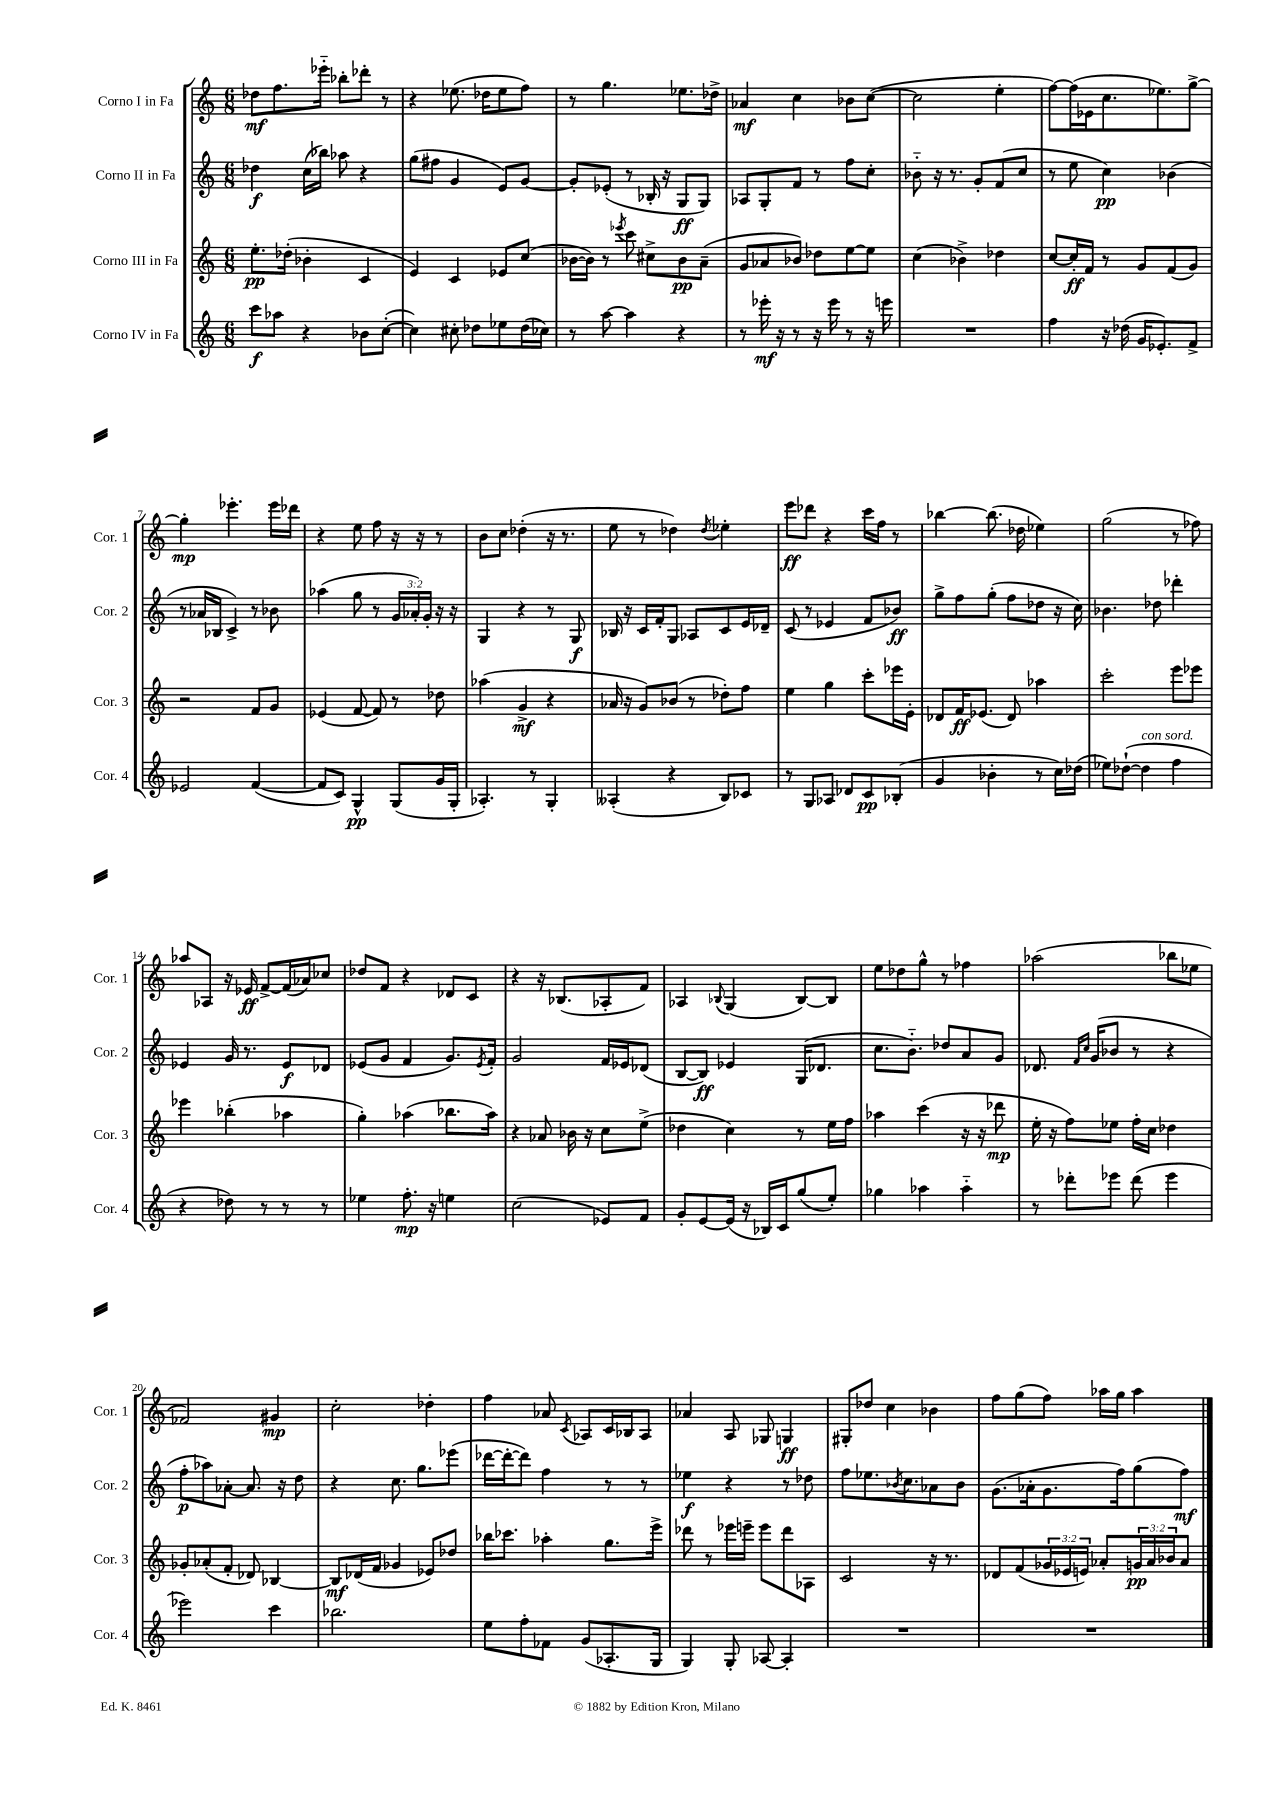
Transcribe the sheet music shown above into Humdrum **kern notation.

**kern	**dynam	**kern	**dynam	**kern	**dynam	**kern	**dynam
*part4	*part4	*part3	*part3	*part2	*part2	*part1	*part1
*staff4	*staff4	*staff3	*staff3	*staff2	*staff2	*staff1	*staff1
*I"Corno IV in Fa	*	*I"Corno III in Fa	*	*I"Corno II in Fa	*	*I"Corno I in Fa	*
*I'Cor. 4	*	*I'Cor. 3	*	*I'Cor. 2	*	*I'Cor. 1	*
*clefG2	*	*clefG2	*	*clefG2	*	*clefG2	*
*k[]	*	*k[]	*	*k[]	*	*k[]	*
*M6/8	*	*M6/8	*	*M6/8	*	*M6/8	*
=1	=1	=1	=1	=1	=1	=1	=1
8ccc\L	f	8.ee'\L	pp	4dd-X\	f	8dd-X\L	mf
8aa-X\J	.	.	.	.	.	8.ff\	.
.	.	(16dd-X'\Jk	.	.	.	.	.
4r	.	4b-X'\	.	(16cc\LL	.	.	.
.	.	.	.	16bb-X\JJ)	.	16eee-X\Jk	.
.	.	.	.	8aa-X\	.	8bb-X'\L	.
8b-X\L	.	4c/	.	4r	.	8ddd-X'\J	.
([8cc'\J	.	.	.	.	.	8r	.
=2	=2	=2	=2	=2	=2	=2	=2
4cc\])	.	4e/)	.	(8gg\L	.	4r	.
.	.	.	.	8ff#X\J	.	.	.
8cc#X'\	.	4c/	.	4g/	.	(8.ee-X\	.
8dd-X\L	.	.	.	.	.	.	.
.	.	.	.	.	.	16dd-X\KL	.
8ee-X\	.	8e-X/L	.	8e/L)	.	8ee-\	.
(16dd-\L	.	(8cc/J	.	[8g/J	.	8ff\J)	.
16cc-X\JJ)	.	.	.	.	.	.	.
=3	=3	=3	=3	=3	=3	=3	=3
8r	.	[16b-X\LL	.	8g'/L]	.	8r	.
.	.	16b-\JJ])	.	.	.	.	.
[8aa\	.	8r	.	(8e-X'/J	.	4.gg\	.
.	.	8qeee-X/	.	.	.	.	.
4aa\]	.	8ccc\	.	8r	.	.	.
.	.	8cc#X^\L	.	16B-X'/	.	.	.
.	.	.	.	16r	.	.	.
4r	.	8b-\	pp	8G/L	ff	8.ee-X\L	.
.	.	(8a~\J	.	8G/J)	.	.	.
.	.	.	.	.	.	16dd-X^\Jk	.
=4	=4	=4	=4	=4	=4	=4	=4
8r	.	8g/L	.	8A-X/L	.	4a-X/	mf
16eee-X'\	mf	8a-X/	.	8G'/	.	.	.
16r	.	.	.	.	.	.	.
8r	.	8b-X/J)	.	8f/J	.	4cc\	.
16r	.	8dd-X\L	.	8r	.	.	.
16eee-\	.	.	.	.	.	.	.
8r	.	[8ee\	.	8ff\L	.	8b-X\L	.
16r	.	8ee\J]	.	8cc'\J	.	([8cc\J	.
16eeen\	.	.	.	.	.	.	.
=5	=5	=5	=5	=5	=5	=5	=5
2.r	.	(4cc\	.	8b-X\	.	2cc\]	.
.	.	.	.	16r	.	.	.
.	.	.	.	8.r	.	.	.
.	.	4b-X^\)	.	.	.	.	.
.	.	.	.	8g'/L	.	.	.
.	.	4dd-X\	.	(8f/	.	4ee'\	.
.	.	.	.	8cc/J	.	.	.
=6	=6	=6	=6	=6	=6	=6	=6
4ff\	.	[8cc/L	.	8r	.	[8ff\L)	.
.	.	16cc'/L]	ff	8ee\	.	(16ff\L]	.
.	.	16f/JJ	.	.	.	16e-X\J	.
16r	.	8r	.	4cc\)	pp	8.cc\	.
(16dd-X\	.	.	.	.	.	.	.
16g/KL	.	8g/L	.	.	.	.	.
8.e-X'/)	.	.	.	.	.	8.ee-X\)	.
.	.	(8f/	.	(4b-X\	.	.	.
8f^/J	.	8g/J)	.	.	.	[8gg^\J	.
!!LO:LB:g=z
=7	=7	=7	=7	=7	=7	=7	=7
2e-X/	.	2r	.	8r	.	4gg'\]	mp
.	.	.	.	16a-X/LL	.	.	.
.	.	.	.	16B-X/JJ	.	.	.
.	.	.	.	4c^/)	.	4.eee-X'\	.
([4f/	.	8f/L	.	8r	.	.	.
.	.	8g/J	.	8b-X\	.	16eee-\LL	.
.	.	.	.	.	.	16ddd-X\JJ	.
=8	=8	=8	=8	=8	=8	=8	=8
8f/L]	.	(4e-X/	.	(4aa-X\	.	4r	.
8c/J)	.	.	.	.	.	.	.
4G^^/	pp	[8f/	.	8gg\	.	8ee\	.
.	.	8f/])	.	8r	.	8ff\	.
(8G/L	.	8r	.	24g/LL	.	16r	.
.	.	.	.	24a-X'/)	.	.	.
.	.	.	.	.	.	16r	.
.	.	.	.	24g'/JJ	.	.	.
16g/L	.	8dd-X\	.	16r	.	8r	.
16G'/JJ	.	.	.	16r	.	.	.
=9	=9	=9	=9	=9	=9	=9	=9
4.A-X'/)	.	(4aa-X\	.	4G/	.	8b\L	.
.	.	.	.	.	.	8cc\J	.
.	.	4g^/	mf	4r	.	(4dd-X'\	.
8r	.	.	.	.	.	.	.
4G'/	.	4r	.	8r	.	16r	.
.	.	.	.	.	.	8.r	.
.	.	.	.	8G/	f	.	.
=10	=10	=10	=10	=10	=10	=10	=10
(4A--X'/	.	16a-X/	.	16B-X/	.	8ee\	.
.	.	16r	.	16r	.	.	.
.	.	8g/L)	.	16c/LL	.	8r	.
.	.	.	.	16f'/J	.	.	.
4r	.	(8b-X/J	.	8G/J	.	4dd-X\)	.
.	.	8r	.	8A-X/L	.	.	.
.	.	.	.	.	.	8qdd-/	.
8B/L)	.	8dd-X'\L)	.	8c/	.	4ee-X'\	.
8c-X/J	.	8ff\J	.	16e/L	.	.	.
.	.	.	.	16d-X~/JJ	.	.	.
=11	=11	=11	=11	=11	=11	=11	=11
8r	.	4ee\	.	(8c/	.	8eee\L	ff
8G/L	.	.	.	8r	.	8ddd-X\J	.
8A-X/J	.	4gg\	.	4e-X/	.	4r	.
8d-X/L	.	.	.	.	.	.	.
8c/	pp	8ccc'\L	.	8f/L	.	16ccc\LL	.
.	.	.	.	.	.	16ff\JJ	.
(8B-X'/J	.	16eee-X\L	.	8b-X/J)	ff	8r	.
.	.	16e'\JJ	.	.	.	.	.
=12	=12	=12	=12	=12	=12	=12	=12
4g/	.	8d-X/L	.	8gg^\L	.	[4bb-X\	.
.	.	16f/K	ff	8ff\	.	.	.
.	.	(8.e-X/J	.	.	.	.	.
4b-X'\	.	.	.	(8gg'\J	.	(8.bb-\]	.
.	.	8d-/)	.	8ff\L	.	.	.
.	.	.	.	.	.	16dd-X\	.
8r	.	4aa-X\	.	8dd-X\J	.	4ee-X\)	.
16cc\LL)	.	.	.	16r	.	.	.
(16dd-X\JJ	.	.	.	16cc\)	.	.	.
=13	=13	=13	=13	=13	=13	=13	=13
8ee-X\L)	.	2ccc'\	.	4.b-X\	.	(2gg\	.
([8dd-X`\J	.	.	.	.	.	.	.
!LO:TX:a:i:t=con sord.	!	!	!	!	!	!	!
4dd-\]	.	.	.	.	.	.	.
.	.	.	.	8dd-X\	.	.	.
4ff\	.	8eee\L	.	4ddd-X'\	.	8r	.
.	.	8eee-X\J	.	.	.	8ff-X\)	.
!!LO:LB:g=z
=14	=14	=14	=14	=14	=14	=14	=14
4r	.	4eee-X\	.	4e-X/	.	8aa-X/L	.
.	.	.	.	.	.	8A-X/J	.
8dd-X\)	.	(4bb-X'\	.	16g/	.	16r	.
.	.	.	.	8.r	.	16e-X/	ff
8r	.	.	.	.	.	[8f^/L	.
8r	.	4aa-X\	.	8e-/L	f	(16f/L]	.
.	.	.	.	.	.	16a-X/J)	.
8r	.	.	.	8d-X/J	.	8cc-X/J	.
=15	=15	=15	=15	=15	=15	=15	=15
4ee-X\	.	4gg'\)	.	(8e-X/L	.	8dd-X/L	.
.	.	.	.	8g/J	.	8f/J	.
8.ff'\	mp	(4aa-X\	.	4f/	.	4r	.
16r	.	.	.	.	.	.	.
4een\	.	8.bb-X\L	.	8.g/L)	.	8d-X/L	.
.	.	.	.	.	.	8c/J	.
.	.	.	.	8qe-/	.	.	.
.	.	16aa-\Jk)	.	16f'/Jk	.	.	.
=16	=16	=16	=16	=16	=16	=16	=16
(2cc\	.	4r	.	2g/	.	4r	.
.	.	8a-X/	.	.	.	16r	.
.	.	.	.	.	.	(8.B-X/L	.
.	.	16b-X\	.	.	.	.	.
.	.	16r	.	.	.	.	.
8e-X/L)	.	8cc\L	.	16f/LL	.	8A-X'/	.
.	.	.	.	16e-X/J	.	.	.
8f/J	.	(8ee^\J	.	(8d-X/J	.	8f/J)	.
=17	=17	=17	=17	=17	=17	=17	=17
8g'/L	.	4dd-X\	.	[8B/L	.	4A-X/	.
[8e/	.	.	.	8B/J])	ff	.	.
.	.	.	.	.	.	8qqB-X/	.
(16e/Jk]	.	4cc\)	.	4e-X/	.	(4G/	.
16r	.	.	.	.	.	.	.
16B-X/LL)	.	.	.	.	.	.	.
16c/J	.	.	.	.	.	.	.
(8gg/	.	8r	.	(16G/KL	.	[8B-/L)	.
.	.	.	.	8.d-X/J	.	.	.
8ee'/J)	.	16ee\LL	.	.	.	8B-/J]	.
.	.	16ff\JJ	.	.	.	.	.
=18	=18	=18	=18	=18	=18	=18	=18
4gg-X\	.	4aa-X\	.	8.cc\L	.	8ee\L	.
.	.	.	.	.	.	8dd-X\	.
.	.	.	.	8.b\J)	.	.	.
4aa-X\	.	(4ccc\	.	.	.	8gg^^\J	.
.	.	.	.	8dd-X/L	.	8r	.
4aa-\	.	16r	.	8a/	.	4ff-X\	.
.	.	16r	.	.	.	.	.
.	.	8ddd-X\	mp	8g/J	.	.	.
=19	=19	=19	=19	=19	=19	=19	=19
8r	.	16ee'\	.	8.d-X/	.	(2aa-X\	.
.	.	16r	.	.	.	.	.
8ddd-X'\L	.	8ff\L)	.	.	.	.	.
.	.	.	.	16qqf/LL	.	.	.
.	.	.	.	16qqcc/JJ	.	.	.
.	.	.	.	(16g/KL	.	.	.
8eee-X\J	.	8ee-X\J	.	8b-X/J	.	.	.
(8ddd-\	.	16ff'\LL	.	8r	.	.	.
.	.	16cc\JJ	.	.	.	.	.
4eee-\	.	4dd-X\	.	4r	.	8bb-X\L	.
.	.	.	.	.	.	8ee-X\J	.
!!LO:LB:g=z
=20	=20	=20	=20	=20	=20	=20	=20
2eee-X\)	.	8g-X'/L	.	8ff'\L	p	2f-X/)	.
.	.	(8a-X'/	.	8aa-X\)	.	.	.
.	.	8f'/J	.	[8a-X'\J	.	.	.
.	.	8d-X/)	.	8.a-/]	.	.	.
4ccc\	.	[4B-X/	.	.	.	4g#X/	mp
.	.	.	.	16r	.	.	.
.	.	.	.	8dd\	.	.	.
=21	=21	=21	=21	=21	=21	=21	=21
2.bb-X\	.	8B-/L]	mf	4r	.	2cc'\	.
.	.	(16d-X/L	.	.	.	.	.
.	.	16f/JJ	.	.	.	.	.
.	.	4g-X/	.	8.cc\	.	.	.
.	.	.	.	8.gg\L	.	.	.
.	.	8e-X/L)	.	.	.	4dd-X'\	.
.	.	8dd-X/J	.	(8eee-X\J	.	.	.
=22	=22	=22	=22	=22	=22	=22	=22
8ee\L	.	16bb-X\KL	.	[16ddd-X\LL	.	4ff\	.
.	.	8.ccc-X\J	.	16ddd-'\J_	.	.	.
8ff'\	.	.	.	8ddd-\J])	.	.	.
8f-X\J	.	4aa-X'\	.	4ff\	.	8a-X/	.
.	.	.	.	.	.	8qc/	.
(8g/L	.	.	.	.	.	8A-X/L	.
8.A-X'/	.	8.gg\L	.	8r	.	16c/L	.
.	.	.	.	.	.	16B-X/J	.
.	.	.	.	8r	.	8A-/J	.
16G/Jk	.	16eee^\Jk	.	.	.	.	.
=23	=23	=23	=23	=23	=23	=23	=23
4G/)	.	8ddd-X\	.	4ee-X\	f	4a-X/	.
.	.	8r	.	.	.	.	.
8G'/	.	16eee-X\LL	.	4r	.	8A/	.
.	.	16eeen~\JJ	.	.	.	.	.
[8A-X/	.	8eee\L	.	.	.	8G-X/	.
4A-'/]	.	8ddd-\	.	8r	.	4Gn/	ff
.	.	8A-X\J	.	8dd-X\	.	.	.
=24	=24	=24	=24	=24	=24	=24	=24
2.r	.	2c/	.	8ff\L	.	8G#X'/L	.
.	.	.	.	8.ee-X\	.	8dd-X/J	.
.	.	.	.	.	.	4cc\	.
.	.	.	.	8qb-X/	.	.	.
.	.	.	.	8.cc\	.	.	.
.	.	16r	.	8a-X\	.	4b-X\	.
.	.	8.r	.	.	.	.	.
.	.	.	.	8b-\J	.	.	.
=25	=25	=25	=25	=25	=25	=25	=25
2.r	.	8d-X/L	.	(8.g\L	.	8ff\L	.
.	.	(8f/	.	.	.	(8gg\	.
.	.	.	.	16a-X'\k	.	.	.
.	.	24g-X/L	.	8.g\	.	8ff\J)	.
.	.	24e-X/	.	.	.	.	.
.	.	24en/JJ)	.	.	.	.	.
.	.	8a-X'/L	.	.	.	16aa-X\LL	.
.	.	.	.	16ff\k)	.	16gg\JJ	.
.	.	24gn/L	pp	(8gg\	.	4aa-\	.
.	.	24a-/	.	.	.	.	.
.	.	24b-X/J	.	.	.	.	.
.	.	8a-/J	.	8ff\J)	mf	.	.
==	==	==	==	==	==	==	==
*-	*-	*-	*-	*-	*-	*-	*-
